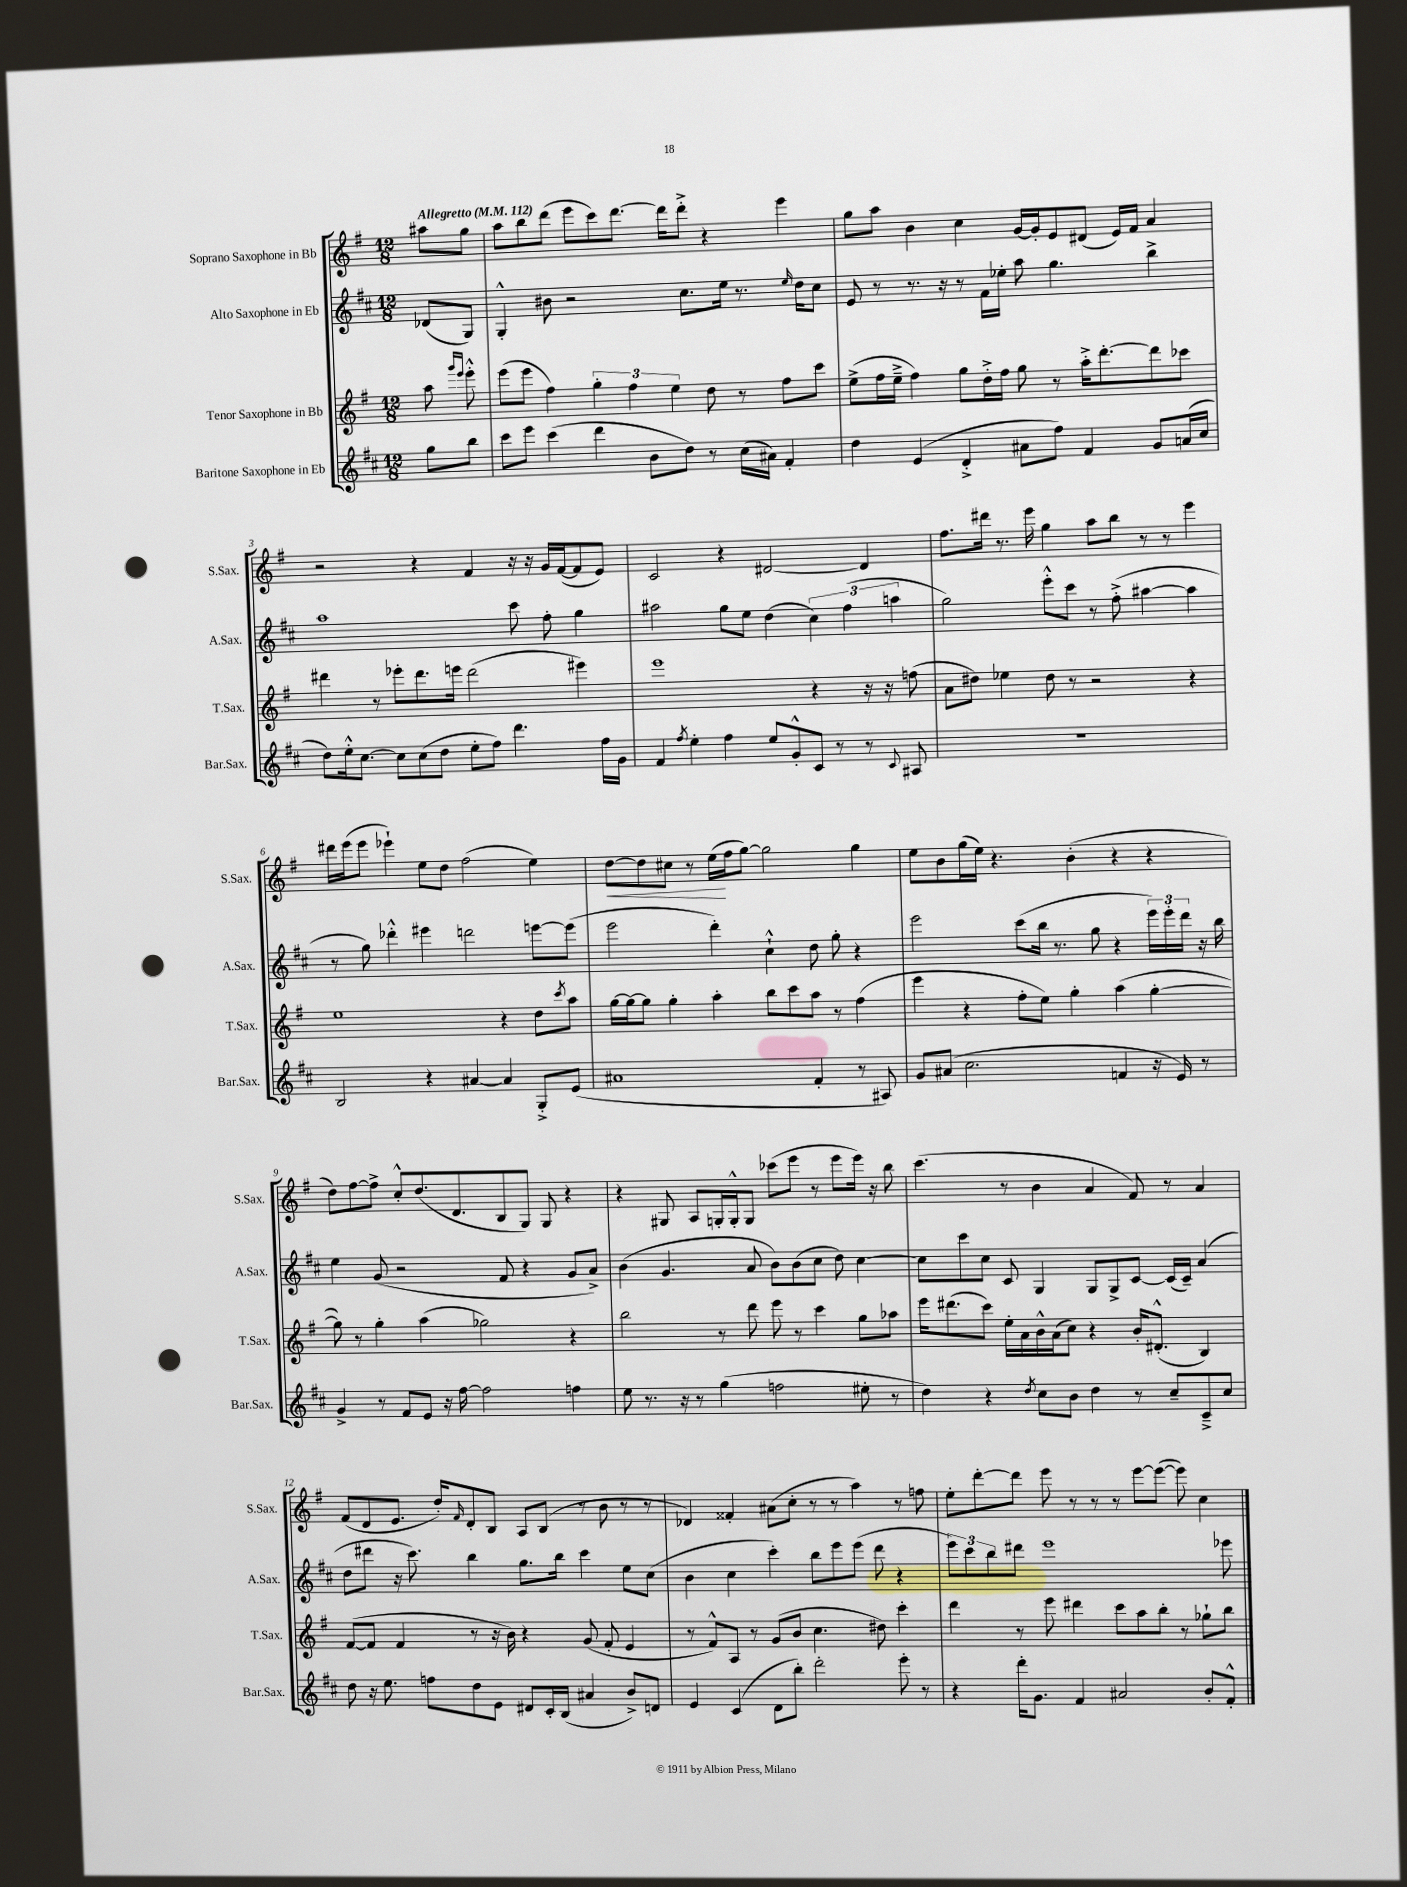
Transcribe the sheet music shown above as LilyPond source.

<<
\new StaffGroup <<
\new Staff = "s0" \with { instrumentName = "Soprano Saxophone in Bb" shortInstrumentName = "S.Sax." } {
    \clef treble \key g \major \numericTimeSignature \time 12/8 \partial 4 \tempo "Allegretto" 4 = 112
    ais''8 g''8 |
    a''8 b''8 d'''8( e'''8 c'''8) d'''8.~ d'''16 d'''8-.-> r4 e'''4 |
    g''8 a''8 b'4 c''4 g'16~ g'16-. e'8 dis'8( e'16) fis'16 a'4 |
    r2 r4 fis'4 r16 r16 g'16 fis'16~( fis'8 e'8) |
    c'2 r4 dis'2~ dis'4 |
    fis''8. dis'''16 r8. e'''16 g''4 a''8 b''8 r8 r8 e'''4 |
    dis'''16 e'''16( e'''8 ees'''4-!) e''8 d''8 fis''2( e''4) |
    d''8~\< d''8 cis''8 r8 e''16\!( fis''16 g''8~) g''2 g''4 |
    e''8 b'8 g''16( e''16) r4. b'4-.( r4 r4 |
    d''8) fis''8~ fis''8-> c''8-.-^ d''8.( d'8. b8 g8) g8 r4 |
    r4 gis8 a8 g16-. g16-.-^ g8 ces'''8( e'''8 r8 e'''8 e'''16) r16 b''8 |
    c'''4.( r8 b'4 a'4 fis'8) r8 a'4 |
    fis'8( d'8 e'8. d''16-.) \grace { fis'16 } d'8-. b8 a8 b8( r8 b'8 r8 r8 |
    des'4) fisis'4-. ais'8( c''8-. r8 r8 a''4) r8 f''8 |
    e''8-. d'''8~-. d'''8 e'''8 r8 r8 r8 e'''8~ e'''8~( e'''8) c''4 \bar "|." |
}
\new Staff = "s1" \with { instrumentName = "Alto Saxophone in Eb" shortInstrumentName = "A.Sax." } {
    \clef treble \key d \major \numericTimeSignature \time 12/8 \partial 4
    des'8( g8) |
    g4-.-^ bis'8 r2 cis''8. e''16 r8. \grace { e''16 } d''16 cis''8 |
    e'8 r8 r8. r16 r8 fis'16 ees''16-. a''8 g''4. b''4-> |
    a''1 cis'''8 fis''8-. g''4 |
    ais''2 g''8 e''8 d''4( \tuplet 3/2 { cis''4) fis''4( a''4 } |
    g''2) e'''8-.-^ cis'''8 r8 fis''8-.->( ais''4~ ais''4 |
    r8 g''8) des'''4-.-^ eis'''4 d'''2 e'''8~ e'''8( |
    e'''2 d'''4-.) cis''4-!-^ d''8 g''8-. r4 |
    e'''2 cis'''8( b''16 r8. g''8 r4 \tuplet 3/2 { e'''16) e'''16-. d'''16 } r16 b''16 |
    e''4 g'8( r2 fis'8 r4 g'8 a'8->) |
    b'4( g'4. a'8 b'8) b'8( cis''8 d''8) cis''4~ |
    cis''8 cis'''8 cis''8 cis'8 g4 g8 g8-> cis'8~ cis'16( cis'16--) a'4( |
    d''8 dis'''8 r16 cis'''8.) b''4 g''8. b''16 cis'''4 e''8 cis''8( |
    b'4 cis''4 cis'''4-.) b''8 e'''8 e'''8( d'''8 r4 |
    \tuplet 3/2 { e'''8) cis'''8 b''8 } dis'''8 e'''1 ees'''8 \bar "|." |
}
\new Staff = "s2" \with { instrumentName = "Tenor Saxophone in Bb" shortInstrumentName = "T.Sax." } {
    \clef treble \key g \major \numericTimeSignature \time 12/8 \partial 4
    a''8 \grace { g'''16 e'''16 } e'''8-.-^ |
    e'''8( e'''8 fis''4) \tuplet 3/2 { g''4-. fis''4 e''4 } d''8 r8 fis''8 c'''8 |
    e''8->( fis''16 e''16---> fis''4) g''8 d''16-.-> fis''16 g''8 r8 a''16-.-> d'''8.~-. d'''8 ces'''8 |
    dis'''4 r8 ees'''8-. dis'''8. e'''16 dis'''2( eis'''4) |
    e'''1 r4 r16 r16 f''8( |
    a'8 dis''8) ees''4 dis''8 r8 r2 r4 |
    e''1 r4 d''8 \acciaccatura { c'''8 } a''8 |
    g''16~ g''16~ g''8 g''4-. a''4-. b''8 c'''8 a''8 r8 fis''4( |
    e'''4 r4 fis''8-. e''8) g''4-. a''4( g''4~-. |
    g''8) r8 g''4-. a''4( ges''2) r4 |
    b''2 r8 d'''8 e'''8 r8 c'''4 g''8 aes''8 |
    e'''16 dis'''8.( c'''8) e''16-. a'16 b'16-^ a'16( c''8) r4 b'16-. dis'8.-.-^( b4) |
    fis'8~( fis'8 fis'4 r8 r16 b'16) r4 g'8( fis'8-. e'4 |
    r8 fis'8-^) a8 r8 g'8( b'8 c''4. dis''8) c'''4-. |
    d'''4 r8 e'''8 dis'''4 c'''8 a''8 b''8-. r8 ges''8-! b''8 \bar "|." |
}
\new Staff = "s3" \with { instrumentName = "Baritone Saxophone in Eb" shortInstrumentName = "Bar.Sax." } {
    \clef treble \key d \major \numericTimeSignature \time 12/8 \partial 4
    g''8 b''8 |
    cis'''8 e'''8 cis'''4( d'''4 b'8 d''8) r8 cis''16( ais'16) fis'4-. |
    d''4 e'4( d'4-.-> ais'8 fis''8) fis'4 g'8 a'16( cis''16 |
    d''8) e''16-.-^ cis''8.~ cis''8 cis''8( d''8 e''8-. fis''8) d'''4. fis''16 g'16 |
    fis'4 \acciaccatura { fis''8 } e''4-. fis''4 e''8 g'8-.-^ cis'8 r8 r8 \appoggiatura { cis'8 } ais8 |
    R1. |
    b2 r4 ais'4~ ais'4 g8-.-> e'8( |
    ais'1 fis'4-. r8 ais8) |
    g'8 ais'8( cis''2. f'4 r16 e'16) r8 |
    g'4-> r8 fis'8 e'8 r16 fis''16~ fis''2 f''4 |
    e''8 r8. r16 r8 g''4( f''2 eis''8-. r8 |
    d''4) r4 \acciaccatura { d''8 } cis''8 b'8 d''4 r8 cis''8-- cis'8---> cis''8 |
    d''8 r16 e''8. f''8 d''8 e'8 dis'8 cis'16-. b16( ais'4 b'8->) d'8 |
    e'4 cis'4( d'8 b''8-.) d'''2-. e'''8-. r8 |
    r4 d'''16-. g'8. fis'4 ais'2 b'8-. fis'8-.-^ \bar "|." |
}
>>
>>
